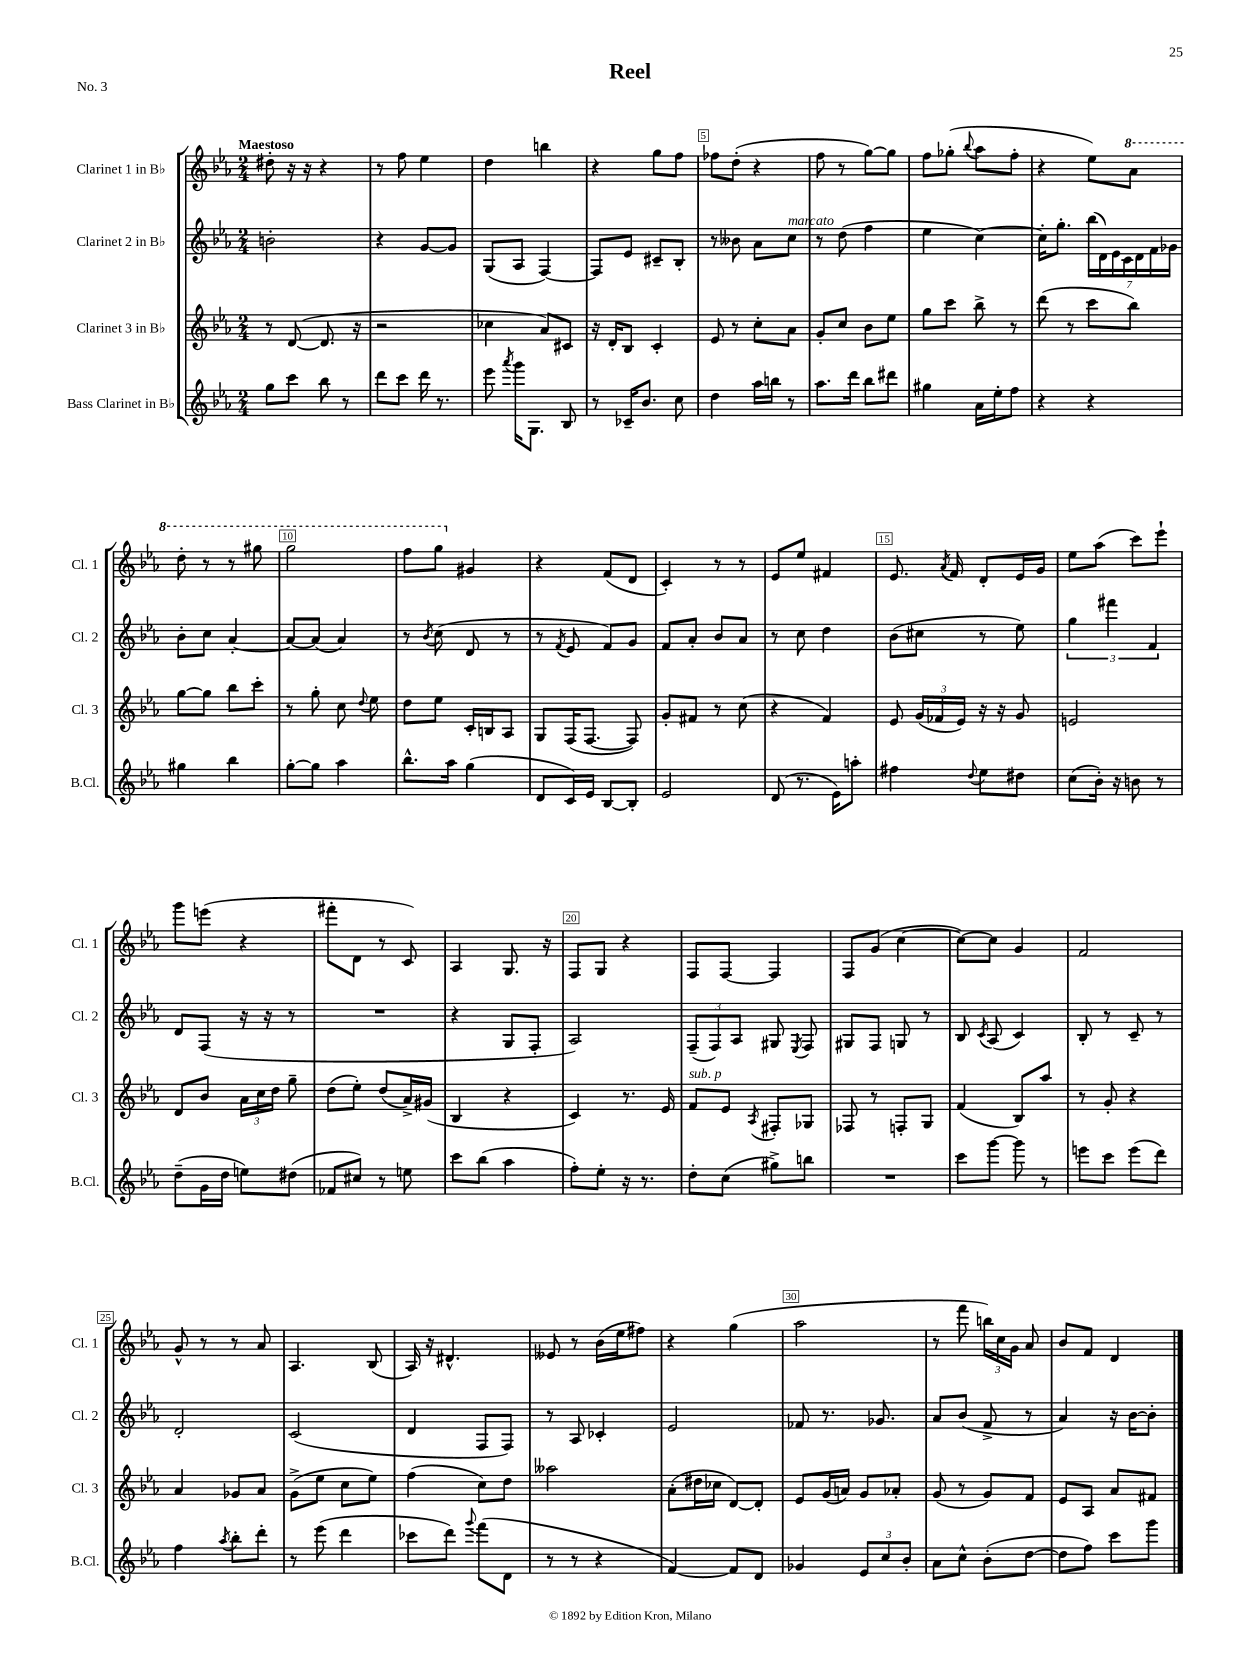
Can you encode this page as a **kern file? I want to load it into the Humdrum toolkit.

**kern	**kern	**kern	**kern
*staff4	*staff3	*staff2	*staff1
*clefG2	*clefG2	*clefG2	*clefG2
*k[b-e-a-]	*k[b-e-a-]	*k[b-e-a-]	*k[b-e-a-]
*M2/4	*M2/4	*M2/4	*M2/4
8gg\L	8r	2b'\	8dd#'\
8ccc\J	([8d/	.	16r
.	.	.	16r
8bb-\	8.d/]	.	4r
8r	.	.	.
.	16r	.	.
=	=	=	=
8ddd\L	2r	4r	8r
8ccc\J	.	.	8ff\
16ddd\	.	[8g/L	4ee-\
8.r	.	.	.
.	.	8g/]J	.
=	=	=	=
8eee-\	4cc-\	(8G/L	4dd\
8qaaa-/	.	.	.
16ggg\LK	.	8A-/J	.
8.G\J	.	.	.
.	8a-/L)	[4F/)	4bb\
8B-/	8c#/J	.	.
=	=	=	=
8r	16r	8F/]L	4r
.	16d'/LK	.	.
16c-~/LK	8B-/J	8e-/J	.
8.b-/J	.	.	.
.	4c'/	8c#~/L	8gg\L
8cc\	.	8B-'/J	8ff\J
=	=	=	=
4dd\	8e-/	8r	8ff-\L
.	8r	8b--\	(8dd'\J
16aa-\LL	8cc'\L	8a-\L	4r
16bb\JJ	.	.	.
8r	8a-\J	8cc\J	.
=	=	=	=
8.aa-\L	8g'/L	8r	8ff\
.	8cc/J	(8dd\	8r
16ddd\Jk	.	.	.
8bb-\L	8b-\L	4ff\	[8gg\L)
8ddd#\J	8ee-\J	.	8gg\]J
=	=	=	=
4gg#\	8gg\L	4ee-\	8ff\L
.	8ccc\J	.	(8gg-'\J
.	.	.	8qqbb-/
16a-\LL	8bb-^\	[4cc\)	8aa-\L
16ee-'\J	.	.	.
8ff\J	8r	.	8ff'\J
=	=	=	=
4r	(8ddd\	16cc'\]LK	4r
.	.	8.gg'\J	.
.	8r	.	.
4r	8ccc\L	(28bb-\LL	8ee-\L)
.	.	28d\)	.
.	.	28e-\	.
.	.	28c\	.
.	8bb-\J)	.	8aa-\J
.	.	28d\	.
.	.	28f\	.
.	.	28g-\JJ	.
=	=	=	=
4gg#\	[8gg\L	8b-'\L	8ddd'\
.	8gg\]J	8cc\J	8r
4bb-\	8bb-\L	[4a-'/	8r
.	8ccc'\J	.	8ggg#\
=	=	=	=
[8gg'\L	8r	8a-/_L	2ggg\
8gg\]J	8gg'\	(8a-/]J	.
4aa-\	8cc\	4a-/)	.
.	8qqdd/	.	.
.	8ee-\	.	.
=	=	=	=
8.bb-^^\L	8dd\L	8r	8fff\L
.	.	8qb-/	.
.	8ee-\J	(8cc\	8ggg\J
16aa-\Jk	.	.	.
(4gg\	16c'/LL	8d/	4g#/
.	16B/J	.	.
.	8A-/J	8r	.
=	=	=	=
8d/L	8G/L	8r	4r
.	.	8qf/	.
16c/L)	(16F/K	8e-/	.
16e-/JJ	[8.F/J	.	.
[8B-/L	.	8f/L)	(8f/L
8B-'/]J	8F/])	8g/J	8d/J
=	=	=	=
2e-/	8g'/L	8f/L	4c'/)
.	8f#/J	8a-'/J	.
.	8r	8b-/L	8r
.	(8cc\	8a-/J	8r
=	=	=	=
(8d/	4r	8r	8e-/L
8.r	.	8cc\	8ee-/J
.	4f/)	4dd\	4f#/
16e-\LK)	.	.	.
8aa'\J	.	.	.
=	=	=	=
4ff#\	8e-/	(8b-\L	8.e-/
.	(24g/LL	8cc#\J	.
.	24f-/	.	.
.	.	.	8qa-/
.	.	.	16f/
.	24e-/JJ)	.	.
8qqdd/	.	.	.
8ee-\L	16r	8r	8d'/L
.	16r	.	.
8dd#\J	8g/	8ee-\)	16e-/L
.	.	.	16g/JJ
=	=	=	=
(8cc\L	2e/	6gg\	8ee-\L
16b-'\Jk)	.	.	(8aa-\J
.	.	6fff#\	.
16r	.	.	.
8b\	.	.	8ccc\L)
.	.	6f/	.
8r	.	.	8eee-`\J
=	=	=	=
(8dd~\L	8d/L	8d/L	8ggg\L
16g\L	8b-/J	(8F/J	(8eee\J
16dd\JJ	.	.	.
8ee\L)	24a-\LL	16r	4r
.	24cc\	.	.
.	.	16r	.
.	24dd\JJ	.	.
(8dd#\J	8gg~\	8r	.
=	=	=	=
8f-/L	(8dd\L	2r	8fff#'\L
8cc#/J)	8ee-'\J)	.	8d\J
8r	(8dd/L	.	8r
8ee\	16a-^/L)	.	8c/)
.	(16g#/JJ	.	.
=	=	=	=
8ccc\L	4B-/	4r	4A-/
(8bb-\J	.	.	.
4aa-\	4r	8G/L	8.G/
.	.	8F'/J	.
.	.	.	16r
=	=	=	=
8ff'\L)	4c/)	2A-/)	8F/L
8ee-'\J	.	.	8G/J
16r	8.r	.	4r
8.r	.	.	.
.	16e-/	.	.
=	=	=	=
8dd'\L	8f/L	(12F~/L	8F/L
.	.	12F/)	.
(8cc\J	8e-/J	.	[8F/J
.	.	12A-/J	.
.	8qA-/	.	.
8gg#^\L)	8F#'/L	8G#/	4F/]
.	.	8qE-/	.
8bb\J	8G-/J	8F/	.
=	=	=	=
2r	8F-/	8G#/L	8F/L
.	8r	8F/J	(8g/J
.	8F'/L	8G/	[4cc\
.	8G/J	8r	.
=	=	=	=
8ccc\L	(4f/	8B-/	8cc\_L)
.	.	8qc/	.
[8ggg\J	.	(8A-/	8cc\]J
8ggg\]	8B-/L)	4c/)	4g/
8r	8aa-/J	.	.
=	=	=	=
8eee\L	8r	8B-'/	2f/
8ccc\J	8g'/	8r	.
(8eee\L	4r	8c~/	.
8ddd\J)	.	8r	.
=	=	=	=
4ff\	4a-/	2d'/	8g^^/
.	.	.	8r
8qaa-/	.	.	.
8bb-'\L	8g-/L	.	8r
8ddd'\J	8a-/J	.	8a-/
=	=	=	=
8r	(8g^\L	(2c/	4.A-/
(8eee-\	8ee-\J	.	.
4ddd\	8cc\L	.	.
.	8ee-\J)	.	(8B-/
=	=	=	=
8ccc-\L	(4ff\	4d/	16A-/)
.	.	.	16r
8ddd\J)	.	.	4.d#^^/
8qqggg/	.	.	.
(8fff\L	8cc\L)	8F/L	.
8d\J	8dd\J	8F/J)	.
=	=	=	=
8r	2aa--\	8r	8e--/
8r	.	8A-/	8r
4r	.	4c-'/	(16b-\LL
.	.	.	16ee-\J
.	.	.	8ff#\J)
=	=	=	=
[4f/)	(8a-'\L	2e-/	4r
.	16dd#\L	.	.
.	16cc-\JJ	.	.
8f/]L	[8d/L)	.	(4gg\
8d/J	8d'/]J	.	.
=	=	=	=
4g-/	8e-/L	8f-/	2aa-\
.	(16g/L	8.r	.
.	16a/JJ)	.	.
12e-/L	8g/L	.	.
.	.	8.g-/	.
12cc/	.	.	.
.	8a-'/J	.	.
12b-'/J	.	.	.
=	=	=	=
8a-\L	(8g/	8a-/L	8r
8cc^^\J	8r	(8b-/J	8fff\
(8b-'\L	8g/L)	8f^/	24bb\LL)
.	.	.	24cc\
.	.	.	24g\JJ
[8dd\J	8f/J	8r	8a-/
=	=	=	=
8dd\]L	8e-/L	4a-/)	8b-/L
8ff\J)	8A-/J	.	8f/J
8ccc\L	8a-/L	16r	4d/
.	.	[16b-\LK	.
8ggg\J	8f#/J	8b-'\]J	.
==	==	==	==
*-	*-	*-	*-
